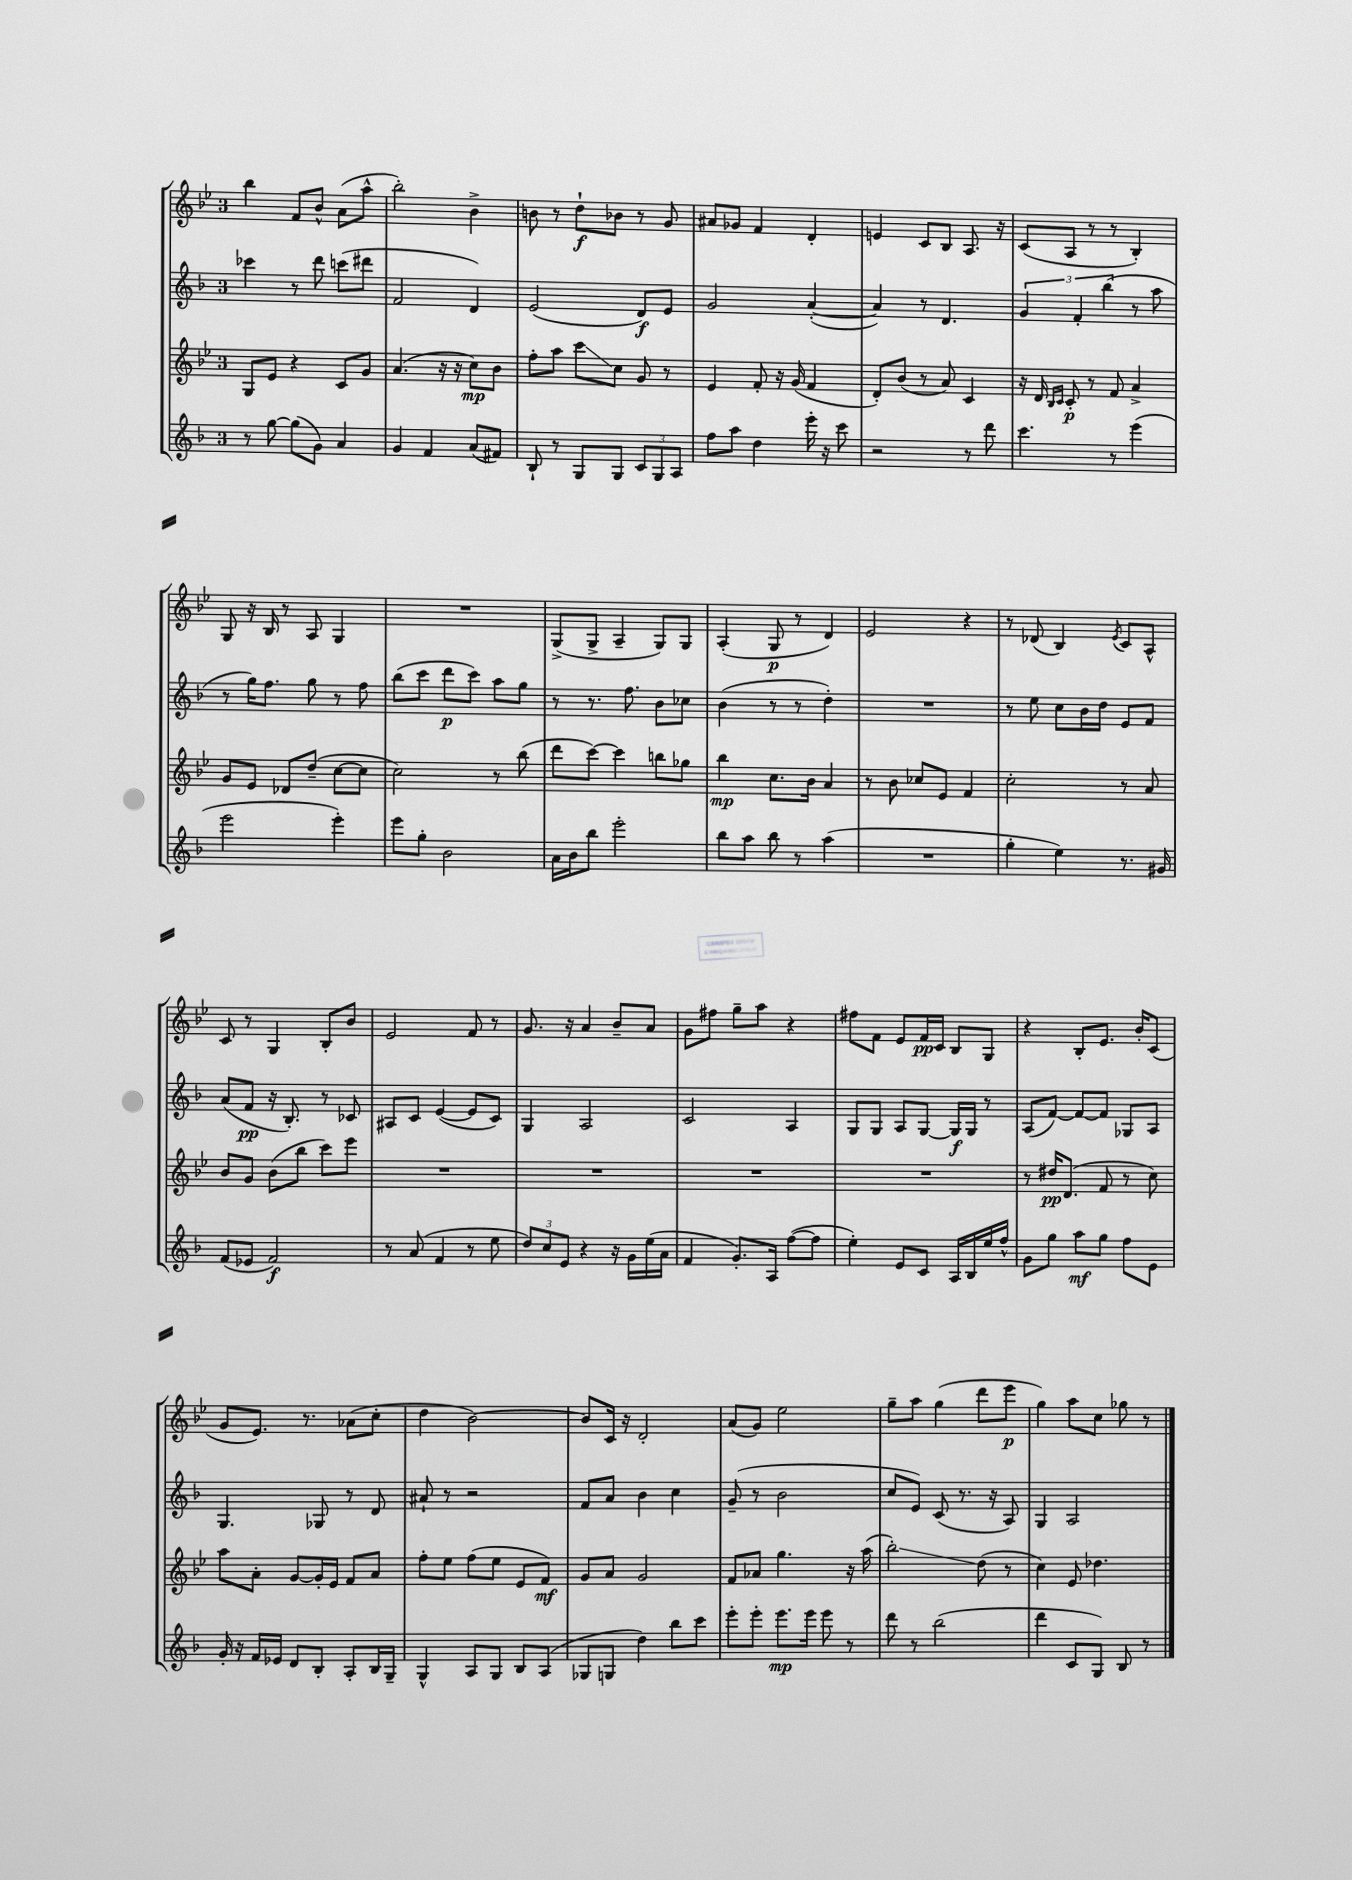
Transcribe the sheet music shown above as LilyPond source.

<<
\new StaffGroup <<
\new Staff = "s0" {
    \clef treble \key bes \major \once \override Staff.TimeSignature.style = #'single-digit \time 3/4
    \autoBeamOff bes''4 f'8[ bes'8]-^ a'8[( a''8]-^ |
    bes''2-.) bes'4-> |
    b'8 r8 d''8[-!\f bes'8] r8 g'8 |
    ais'8[ ges'8] f'4 d'4-. |
    e'4 c'8[ bes8] a8. r16 |
    c'8[( a8] r8 r8 bes4-.) |
    g8 r16 bes16 r8 a8 g4 |
    R2. |
    g8[->( g8]-> a4-- g8[) g8] |
    a4-.( g8\p r8 d'4) |
    ees'2 r4 |
    r8 des'8( bes4) \acciaccatura { ees'8 } c'8[ a8]-^ |
    c'8 r8 g4 bes8[-. bes'8] |
    ees'2 f'8 r8 |
    g'8. r16 a'4 bes'8[-- a'8] |
    g'8[ fis''8] g''8[-- a''8] r4 |
    fis''8[ f'8] ees'8[ f'16\pp c'16] bes8[ g8] |
    r4 bes8[-. ees'8.] bes'16[-. c'8]( |
    g'8[ ees'8.]) r8. aes'8[( c''8]-. |
    d''4 bes'2~) |
    bes'8[ c'16] r16 d'2-. |
    a'8[( g'8]) ees''2 |
    g''8[-- a''8] g''4( d'''8[ ees'''8]\p |
    g''4) a''8[ c''8] ges''8 r8 \bar "|." |
}
\new Staff = "s1" {
    \clef treble \key f \major \once \override Staff.TimeSignature.style = #'single-digit \time 3/4
    \autoBeamOff ces'''4 r8 d'''8 c'''8[( dis'''8] |
    f'2 d'4) |
    e'2( d'8[\f) e'8] |
    g'2 a'4~-.( |
    a'4) r8 d'4. |
    \tuplet 3/2 { g'4 f'4-. bes''4( } r8 a''8 |
    r8 g''16[) f''8.] g''8 r8 f''8 |
    bes''8[( c'''8] d'''8[\p c'''8]) a''8[ g''8] |
    r8 r8. f''8. bes'8[ ces''8] |
    bes'4( r8 r8 d''4-.) |
    R2. |
    r8 e''8 c''8[ bes'16 d''16] e'8[ f'8] |
    a'8[( f'8]\pp r16 bes8.-.) r8 ces'8 |
    ais8[ c'8] e'4~( e'8[ c'8]) |
    g4 a2 |
    c'2 a4 |
    g8[ g8] a8[ g8]~ g16[\f g16] r8 |
    a8[( f'8]~) f'8[~ f'8] ges8[ a8] |
    g4. ges8 r8 d'8 |
    ais'8-! r8 r2 |
    f'8[ a'8] bes'4 c''4 |
    g'8--( r8 bes'2 |
    c''8[ e'8]) c'8( r8. r16 a8) |
    g4 a2 \bar "|." |
}
\new Staff = "s2" {
    \clef treble \key bes \major \once \override Staff.TimeSignature.style = #'single-digit \time 3/4
    \autoBeamOff g8[ ees'8] r4 c'8[ g'8] |
    a'4.( r16 r16 c''8[\mp) bes'8] |
    f''8[-. a''8] c'''8[\glissando c''8] g'8 r8 |
    ees'4 f'8-. r16 g'16( f'4 |
    d'8[-.) bes'8]( r8 a'8) c'4 |
    r16 d'16 \grace { bes16[ c'16] } c'8-.\p r8 f'8 a'4-> |
    g'8[ ees'8] des'8[ d''8]--( c''8[~ c''8] |
    c''2) r8 bes''8( |
    d'''8[ c'''8]~) c'''4 b''8[ ges''8] |
    bes''4\mp c''8.[ bes'16] a'4 |
    r8 bes'8 ces''8[ ees'8] f'4 |
    c''2-. r8 a'8 |
    bes'8[ g'8] bes'8[( bes''8] c'''8[) ees'''8] |
    R2. |
    R2. |
    R2. |
    R2. |
    r8 dis''16[\pp d'8.]( f'8 r8 c''8) |
    a''8[ a'8]-. g'8[~ g'16-. ees'16] f'8[ a'8] |
    f''8[-. ees''8] f''8[( ees''8] ees'8[ f'8]\mf) |
    g'8[ a'8] g'2 |
    f'8[ aes'8] g''4. r16 a''16( |
    bes''2-.\glissando) d''8( r8 |
    c''4) ees'8 des''4. \bar "|." |
}
\new Staff = "s3" {
    \clef treble \key f \major \once \override Staff.TimeSignature.style = #'single-digit \time 3/4
    \autoBeamOff r8 g''8~ g''8[( g'8]) a'4 |
    g'4 f'4 a'8[( fis'8]) |
    bes8-! r8 g8[ g8] \tuplet 3/2 { c'8[ g8 a8] } |
    f''8[ a''8] d''4 e'''16-. r16 c'''8 |
    r2 r8 d'''8 |
    c'''4. r8 e'''4( |
    e'''2 e'''4-.) |
    e'''8[ g''8]-. bes'2 |
    a'16[ bes'16 bes''8] e'''2-. |
    bes''8[ a''8] bes''8 r8 a''4( |
    R2. |
    g''4-. e''4) r8. gis'16 |
    f'8[( ees'8] f'2\f) |
    r8 a'8( f'4 r8 e''8 |
    \tuplet 3/2 { d''8[) c''8 e'8] } r4 r16 g'16[ e''16( a'16] |
    f'4 g'8.[-.) a16] f''8[~( f''8] |
    e''4-.) e'8[ c'8] a16[ bes16 e''16 f''16]-^ |
    g'8[ g''8] a''8[\mf g''8] f''8[ e'8] |
    g'16-. r16 f'16[ ees'16] d'8[ bes8]-. a8[-. bes16 g16]-- |
    g4-^ a8[ g8] bes8[ a8]( |
    ges8[ g8] d''4) bes''8[ c'''8] |
    e'''8[-. e'''8]-. e'''8.[\mp e'''16] e'''8 r8 |
    d'''8 r8 bes''2( |
    d'''4 c'8[ g8]) bes8 r8 \bar "|." |
}
>>
>>
\layout { \context { \Score \remove "Bar_number_engraver" } }
